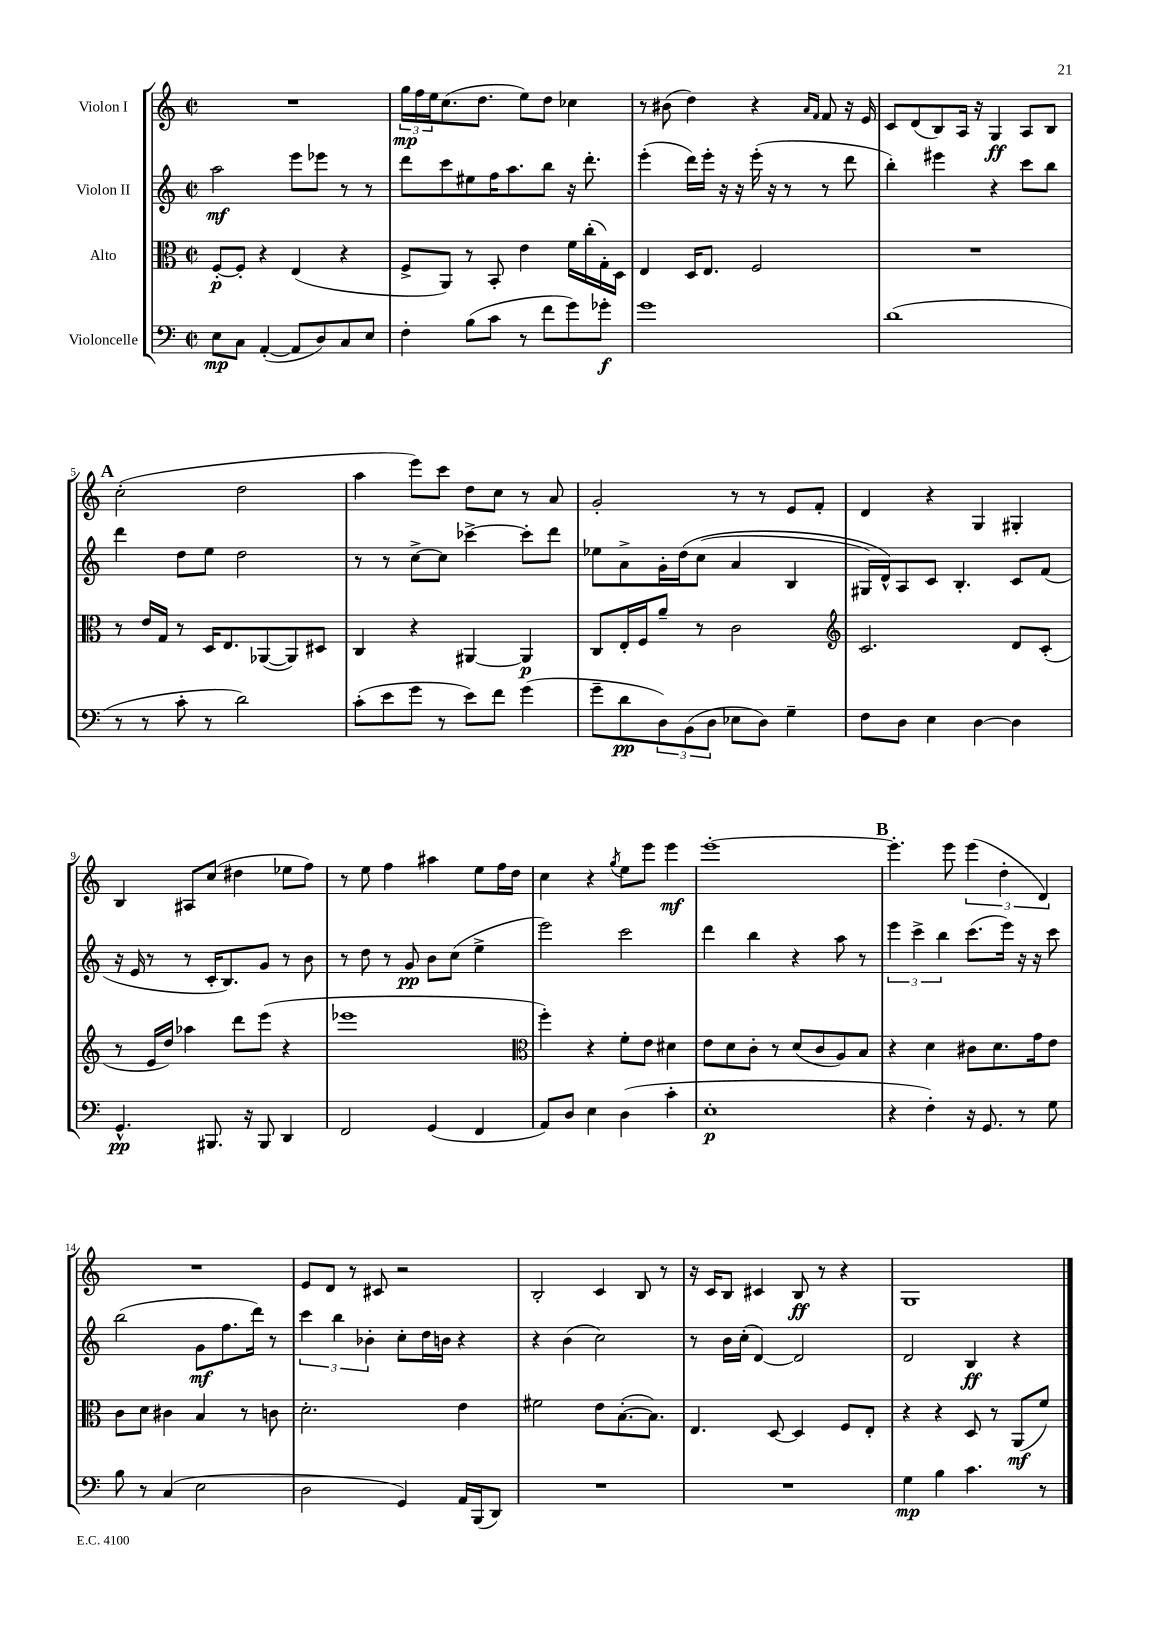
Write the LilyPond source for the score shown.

<<
\new StaffGroup <<
\new Staff = "s0" \with { instrumentName = "Violon I" } {
    \clef treble \key c \major \defaultTimeSignature \time 2/2
    R1 |
    \tuplet 3/2 { g''16\mp f''16 e''16 } c''8.( d''8. e''8) d''8 ces''4 |
    r8 bis'8( d''4) r4 \grace { a'16 f'16 } f'8 r16 e'16 |
    c'8 d'8( b8) a16 r16 g4\ff a8 b8 |
    \mark \markup { \bold "A" } c''2-.( d''2 |
    a''4 e'''8) c'''8 d''8 c''8 r8 a'8 |
    g'2-. r8 r8 e'8 f'8-. |
    d'4 r4 g4 gis4-. |
    b4 ais8 c''8( dis''4 ees''8 f''8) |
    r8 e''8 f''4 ais''4 e''8 f''16 d''16 |
    c''4 r4 \acciaccatura { g''8 } e''8 e'''8 e'''4\mf |
    e'''1~-. |
    \mark \markup { \bold "B" } e'''4.-. e'''8 \tuplet 3/2 { e'''4( d''4-. d'4) } |
    R1 |
    e'8 d'8 r8 cis'8 r2 |
    b2-. c'4 b8 r8 |
    r16 c'16 b8 cis'4 b8\ff r8 r4 |
    g1 \bar "|." |
}
\new Staff = "s1" \with { instrumentName = "Violon II" } {
    \clef treble \key c \major \defaultTimeSignature \time 2/2
    a''2\mf e'''8 ees'''8 r8 r8 |
    d'''8 c'''8 eis''8 f''16 a''8. b''8 r16 d'''8.-. |
    e'''4-.( d'''16) e'''16-. r16 r16 e'''16-.( r16 r8 r8 d'''8 |
    b''4-.) eis'''4 r4 c'''8 b''8 |
    \mark \markup { \bold "A" } d'''4 d''8 e''8 d''2 |
    r8 r8 c''8~-> c''8 ces'''4~-> ces'''8-. d'''8 |
    ees''8 a'8-> g'16-. d''16\( c''8( a'4 b4 |
    gis16) d'16-^\) a8 c'8 b4.-. c'8 f'8( |
    r16 e'16 r8 r8 c'16-. b8.) g'8 r8 b'8 |
    r8 d''8 r8 g'8\pp b'8 c''8( e''4-> |
    e'''2) c'''2 |
    d'''4 b''4 r4 a''8 r8 |
    \mark \markup { \bold "B" } \tuplet 3/2 { e'''4 c'''4-> b''4 } c'''8.( e'''16) r16 r16 c'''8 |
    b''2( g'8\mf f''8. d'''16) r8 |
    \tuplet 3/2 { c'''4 b''4 bes'4-. } c''8-. d''16 b'16 r4 |
    r4 b'4( c''2) |
    r8 b'16 c''16-.( d'4~) d'2 |
    d'2 b4\ff r4 \bar "|." |
}
\new Staff = "s2" \with { instrumentName = "Alto" } {
    \clef alto \key c \major \defaultTimeSignature \time 2/2
    f8~-.\p f8-. r4 e4( r4 |
    f8-> a,8) r8 b,8-. e'4 f'16 c''16-.( g16-.) d16 |
    e4 d16 e8. f2 |
    R1 |
    \mark \markup { \bold "A" } r8 e'16 g16 r8 d16 e8. aes,8~( aes,8) dis8 |
    c4 r4 ais,4~ ais,4\p |
    c8 e16-. f16 a'8-- r8 c'2 |
    \clef treble c'2. d'8 c'8-.( |
    r8 e'16 d''16) aes''4 d'''8 e'''8( r4 |
    ees'''1 |
    \clef alto f''4-.) r4 f'8-. e'8 dis'4 |
    e'8 d'8 c'8-. r8 d'8( c'8 a8) b8 |
    \mark \markup { \bold "B" } r4 d'4 cis'8 d'8. g'16 e'8 |
    c'8 d'8 cis'4 b4 r8 c'8 |
    d'2.-. e'4 |
    fis'2 e'8 b8.~-.( b8.) |
    e4. d8~ d4 f8 e8-. |
    r4 r4 d8 r8 a,8\mf( f'8) \bar "|." |
}
\new Staff = "s3" \with { instrumentName = "Violoncelle" } {
    \clef bass \key c \major \defaultTimeSignature \time 2/2
    e8\mp c8 a,4~-.( a,8 d8) c8 e8 |
    f4-. b8( c'8 r8 f'8 g'8) ges'8-.\f |
    g'1 |
    d'1( |
    \mark \markup { \bold "A" } r8 r8 c'8-. r8 d'2) |
    c'8-.( e'8 g'8 r8 e'8) f'8 g'4( |
    g'8-- d'8\pp \tuplet 3/2 { d8) b,8( d8 } ees8 d8) g4-- |
    f8 d8 e4 d4~ d4 |
    g,4.-^\pp bis,,8. r16 bis,,8 d,4 |
    f,2 g,4( f,4 |
    a,8) d8 e4 d4( c'4-. |
    e1-.\p |
    \mark \markup { \bold "B" } r4 f4-.) r16 g,8. r8 g8 |
    b8 r8 c4( e2 |
    d2 g,4) a,16 b,,16( d,8) |
    R1 |
    R1 |
    g4\mp b4 c'4. r8 \bar "|." |
}
>>
>>
